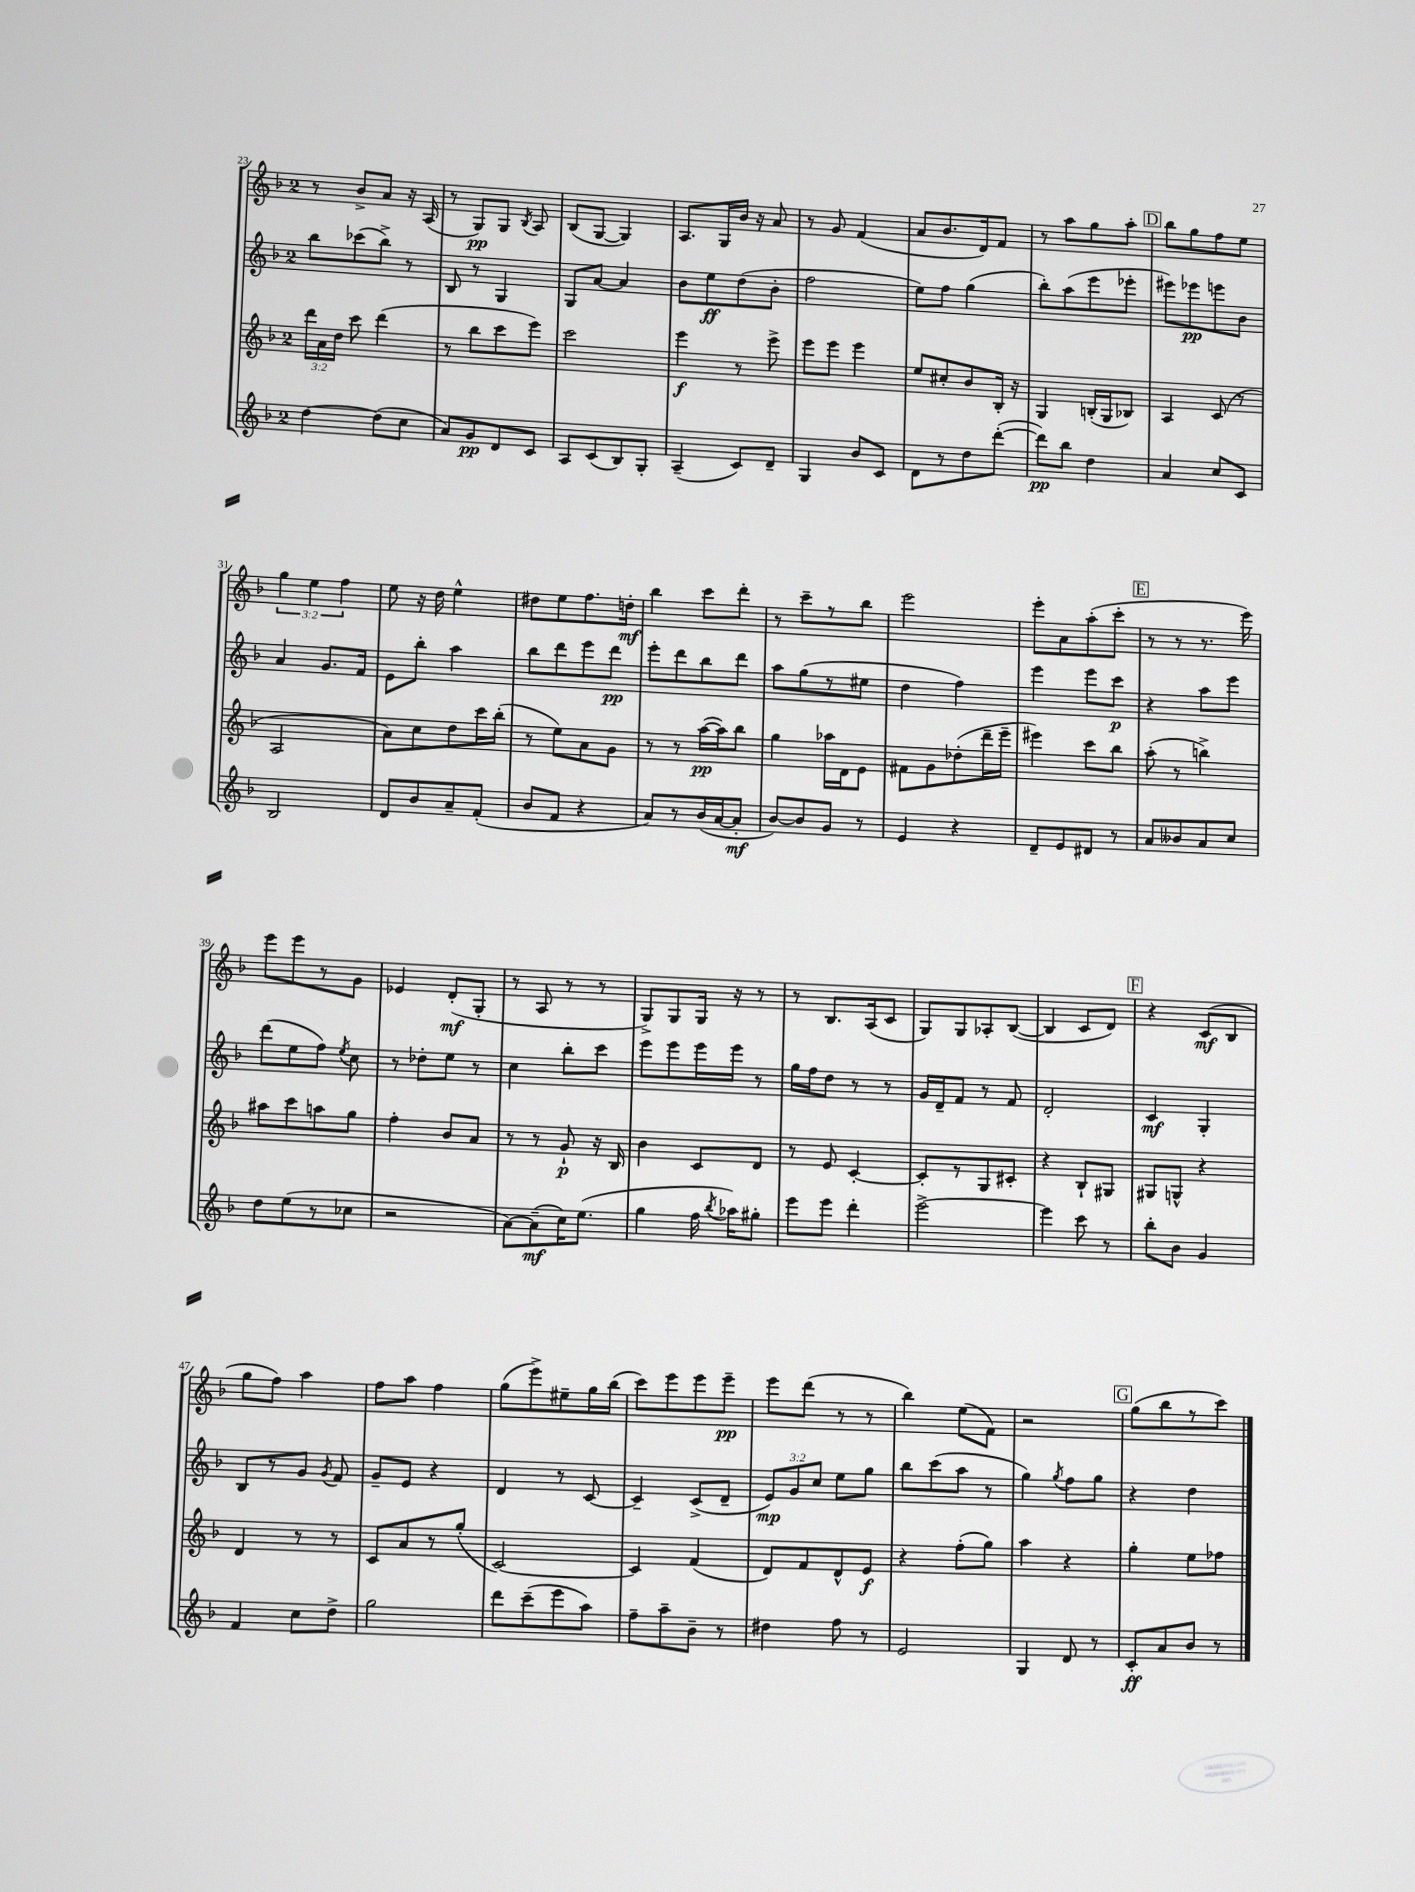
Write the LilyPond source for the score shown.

<<
\new StaffGroup <<
\new Staff = "s0" {
    \clef treble \key f \major \once \override Staff.TimeSignature.style = #'single-digit \time 2/4 \override Staff.TupletNumber.text = #tuplet-number::calc-fraction-text
    \autoBeamOff r8 bes'8[-> a'8] r16 a16( |
    r8 g8[\pp) g8] \acciaccatura { bes8 } a8 |
    bes8[( g8]~ g4) |
    a8.[ g16 bes'16] r16 a'8 |
    r8 g'8 f'4( |
    a'8[ bes'8. d'16) f'8] |
    r8 a''8[ g''8 a''8]-. |
    \mark \markup { \box "D" } bes''8[ g''8 f''8 e''8] |
    \tuplet 3/2 { g''4 e''4 f''4 } |
    e''8 r16 d''16 e''4-^ |
    dis''8[ e''8 f''8. d''16]-.\mf |
    bes''4 c'''8[ d'''8]-. |
    r8 c'''8[-- r8 bes''8] |
    e'''2 |
    e'''8[-. a'8 a''8-.( c'''8]-. |
    \mark \markup { \box "E" } r8 r8 r8. e'''16) |
    e'''8[ e'''8 r8 g'8] |
    ees'4 d'8[-.\mf( g8]-. |
    r8 a8 r8 r8 |
    g8[->) g8 g16] r16 r8 |
    r8 bes8.[ a16( c'8] |
    g8[) g8 aes8-. bes8]~( |
    bes4 c'8[ d'8]) |
    \mark \markup { \box "F" } r4 c'8[\mf( bes8] |
    g''8[ f''8]) a''4 |
    f''8[ a''8] f''4 |
    g''8[( e'''8->) eis''8-- g''16 bes''16]( |
    c'''8[) e'''8 e'''8 e'''8]--\pp |
    e'''8[ d'''8]( r8 r8 |
    bes''4) e''8[( f'8]) |
    r2 |
    \mark \markup { \box "G" } g''8[( bes''8 r8 c'''8]) \bar "|." |
}
\new Staff = "s1" {
    \clef treble \key f \major \once \override Staff.TimeSignature.style = #'single-digit \time 2/4 \override Staff.TupletNumber.text = #tuplet-number::calc-fraction-text
    \autoBeamOff bes''8[ ces'''8( bes''8]->) r8 |
    bes8 r8 g4 |
    g8[ a'8]~ a'4 |
    bes'8[ e''8\ff d''8( bes'8]-. |
    f''2 |
    e''8[) f''8] g''4( |
    bes''8[-.) a''8( e'''8 ees'''8]-. |
    \mark \markup { \box "D" } eis'''8[) ees'''8\pp e'''8 bes'8] |
    a'4 g'8.[ f'16] |
    e'8[ bes''8]-. a''4 |
    bes''8[ d'''8 e'''8 d'''8]\pp |
    e'''8[-. d'''8 bes''8 d'''8] |
    a''8[ g''8( r8 eis''8] |
    d''4 f''4) |
    e'''4 e'''8[ c'''8]\p |
    \mark \markup { \box "E" } r4 a''8[ e'''8] |
    d'''8[( e''8 f''8]) \acciaccatura { e''8 } c''8 |
    r8 des''8[-. e''8] r8 |
    c''4 bes''8[-. c'''8] |
    e'''8[ e'''8 e'''16 e'''16] r8 |
    g''16[ f''16 d''8] r8 r8 |
    g'16[ d'16-- f'8] r8 f'8 |
    d'2-. |
    \mark \markup { \box "F" } c'4\mf g4-. |
    bes8[ r8 g'8] \acciaccatura { g'8 } f'8 |
    g'8[-- e'8] r4 |
    d'4 r8 c'8~ |
    c'4-- c'8[->( d'8]-- |
    \tuplet 3/2 { e'8[\mp) g'8 c''8] } e''8[ g''8] |
    bes''8[ c'''8( a''8] r8 |
    g''4) \acciaccatura { g''8 } f''8[ g''8] |
    \mark \markup { \box "G" } r4 d''4 \bar "|." |
}
\new Staff = "s2" {
    \clef treble \key f \major \once \override Staff.TimeSignature.style = #'single-digit \time 2/4 \override Staff.TupletNumber.text = #tuplet-number::calc-fraction-text
    \autoBeamOff \tuplet 3/2 { d'''16[ a'16 d''16] } c'''8 d'''4( |
    r8 bes''8[ c'''8 e'''8]) |
    c'''2 |
    e'''4\f r8 e'''8-> |
    e'''8[ e'''8] e'''4 |
    e''8[ cis''8-. bes'8 bes16]-. r16 |
    g4 b16[-.( g16 bes8]) |
    \mark \markup { \box "D" } a4 c'8( r8 |
    a2 |
    a'8[) c''8 d''8 c'''16 bes''16]-.( |
    r8 e''8[) a'8 g'8] |
    r8 r8 a''16[~\pp( a''16) bes''8] |
    g''4 aes''16[ d'16 e'8] |
    fis'8[ g'8 des''8-.( d'''16-- e'''16]-- |
    eis'''4) c'''8[ bes''8] |
    \mark \markup { \box "E" } a''8-.( r8 b''4->) |
    ais''8[ c'''8 a''8 g''8] |
    f''4-. bes'8[ a'8] |
    r8 r8 g'8-!\p r16 bes16 |
    bes'4 c'8[ d'8] |
    r8 e'8 c'4~-. |
    c'8[-. r8 g8 cis'8]-. |
    r4 bes8[-! gis8] |
    \mark \markup { \box "F" } gis8[ g8]-^ r4 |
    d'4 r8 r8 |
    c'8[ a'8 r8 g''8]-.( |
    c'2~) |
    c'4 f'4( |
    d'8[) f'8 d'8-^ e'8]\f |
    r4 f''8[-.( g''8]) |
    a''4 r4 |
    \mark \markup { \box "G" } g''4-. e''8[ fes''8] \bar "|." |
}
\new Staff = "s3" {
    \clef treble \key f \major \once \override Staff.TimeSignature.style = #'single-digit \time 2/4
    \autoBeamOff d''4~ d''8[( c''8] |
    a'8[) g'8\pp d'8 c'8] |
    a8[ c'8( bes8) g8]-. |
    a4--( c'8[) d'8]-- |
    g4 bes'8[ c'8] |
    d'8[ r8 d''8 d'''8]~-.( |
    d'''8[\pp) bes''8] d''4 |
    \mark \markup { \box "D" } a'4 c''8[ c'8] |
    bes2 |
    d'8[ bes'8 a'8-- f'8]-.( |
    bes'8[ f'8] r4 |
    a'8[) r8 bes'16( a'16~ a'8]-.\mf |
    bes'8[~) bes'8 g'8] r8 |
    e'4 r4 |
    d'8[-- e'8 dis'8] r8 |
    \mark \markup { \box "E" } a'8[ beses'8 a'8 c''8] |
    d''8[ e''8( r8 ces''8] |
    r2 |
    a'8[~) a'8--\mf( c''16) e''8.]( |
    g''4 f''16 \acciaccatura { bes''8 } aes''16[) gis''8]-. |
    e'''8[ e'''8] d'''4-. |
    e'''2~-> |
    e'''4 c'''8 r8 |
    \mark \markup { \box "F" } bes''8[-. bes'8] g'4 |
    f'4 c''8[ d''8]-> |
    g''2 |
    d'''8[ c'''8--( e'''8 a''8]) |
    f''8[-- a''8-- bes'8]-- r8 |
    dis''4 f''8 r8 |
    e'2 |
    g4 d'8 r8 |
    \mark \markup { \box "G" } c'8[-.\ff a'8 bes'8] r8 \bar "|." |
}
>>
>>
\layout { \context { \Score currentBarNumber = #23 } }
